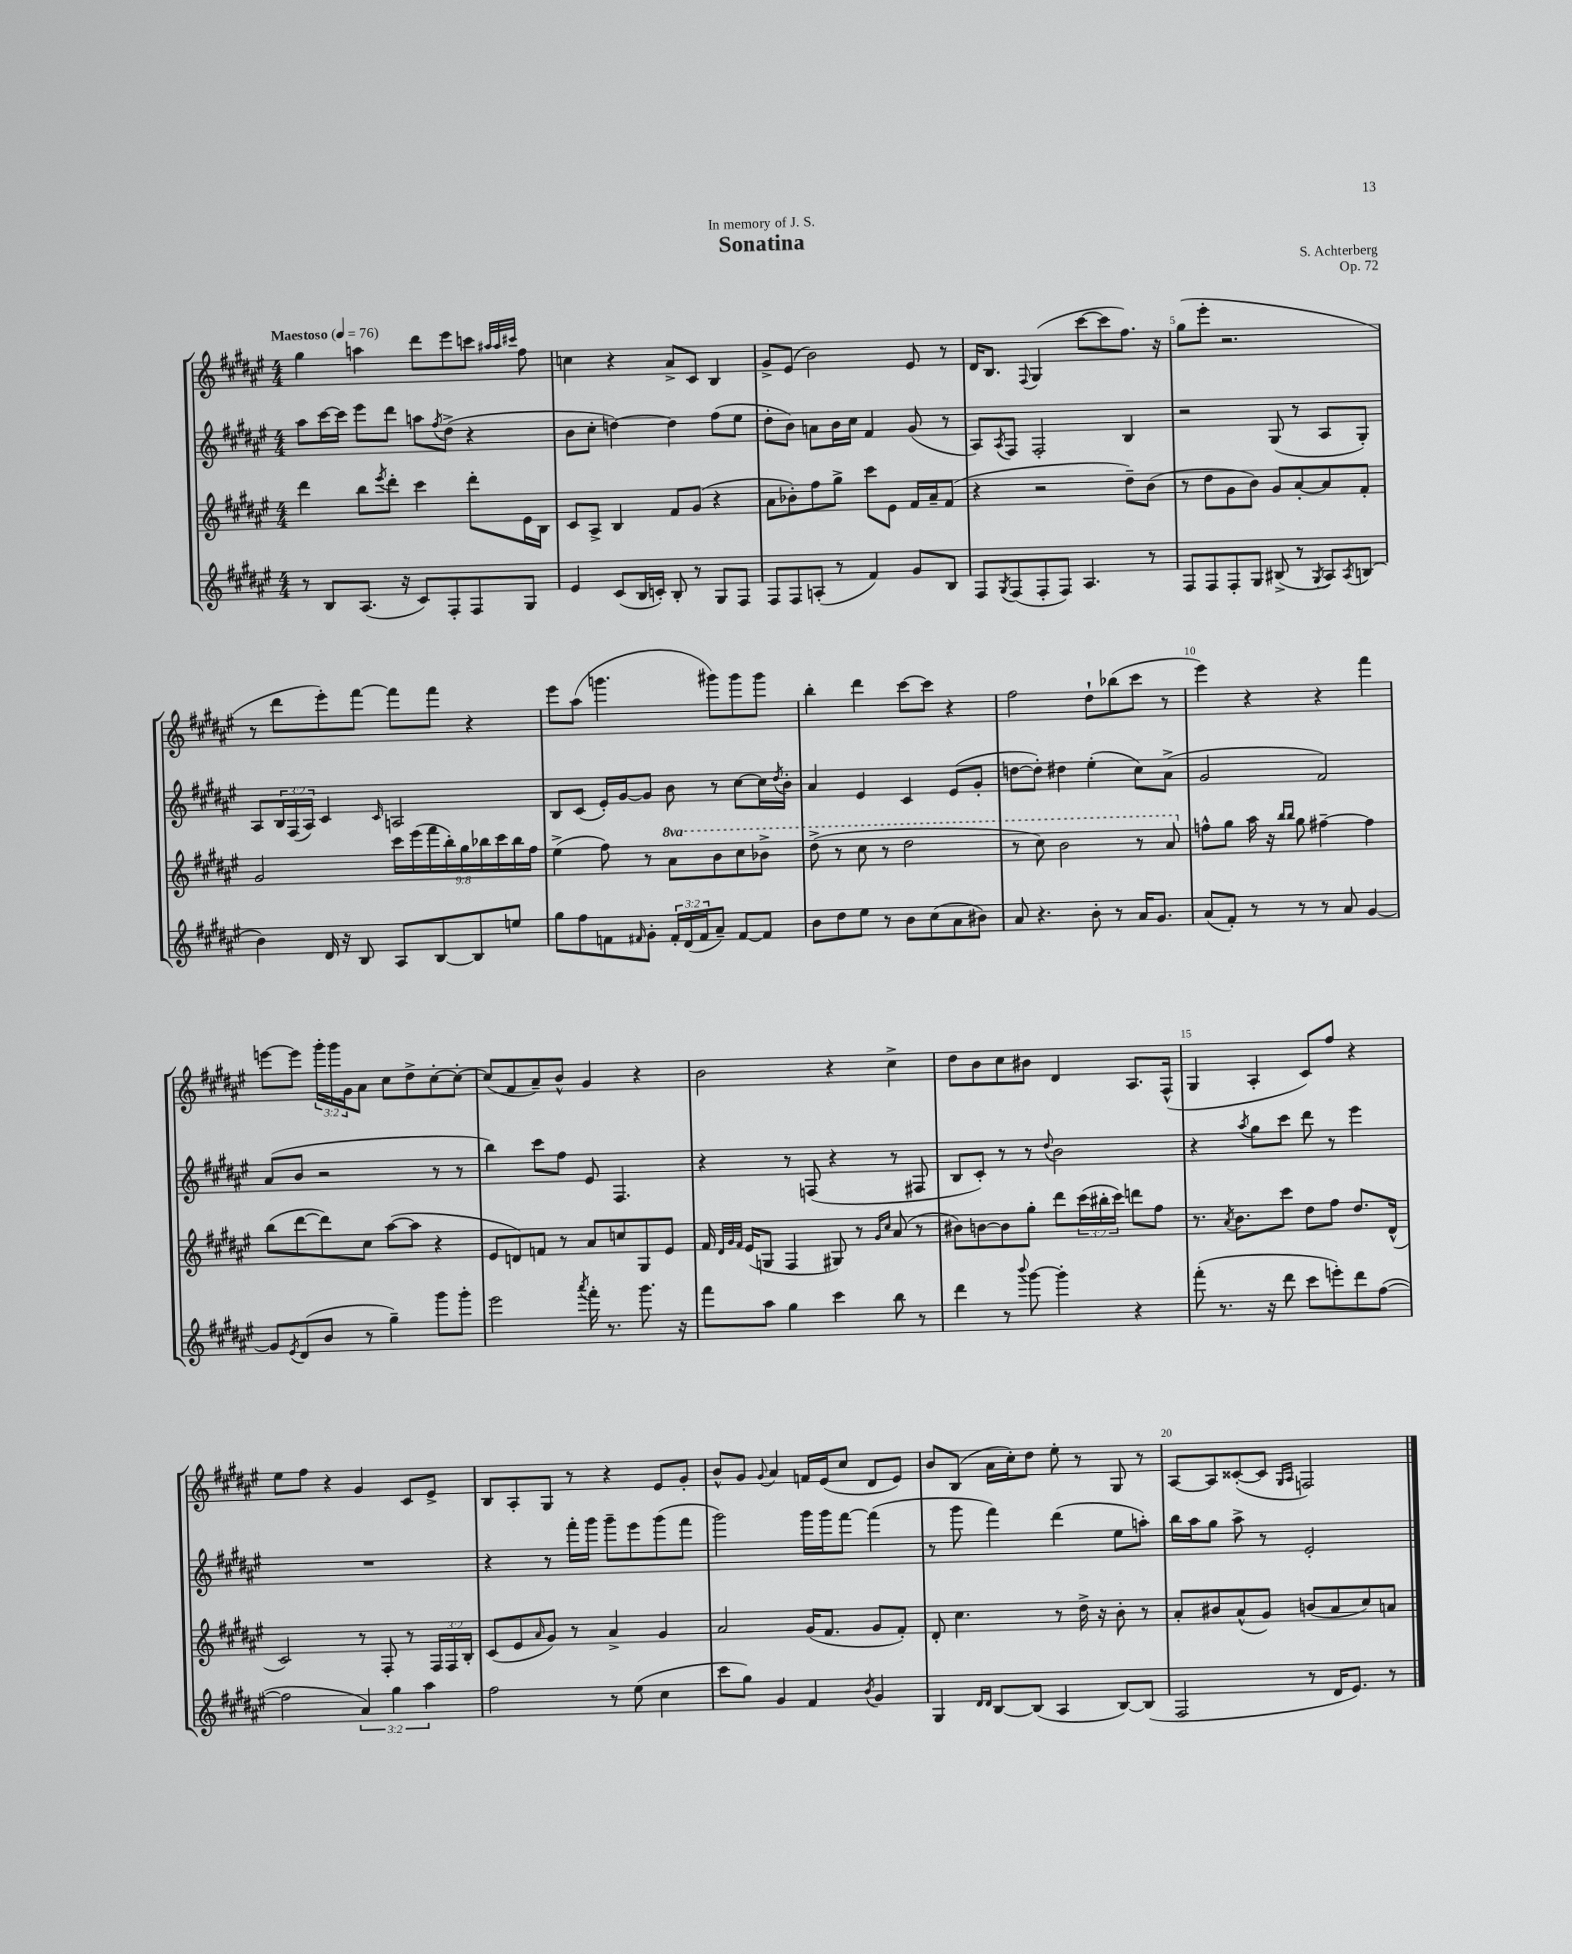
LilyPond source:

\header { title = "Sonatina" composer = "S. Achterberg" dedication = "In memory of J. S." opus = "Op. 72" }
<<
\new StaffGroup <<
\new Staff = "s0" {
    \clef treble \key fis \major \numericTimeSignature \time 4/4 \override Staff.TupletNumber.text = #tuplet-number::calc-fraction-text \tempo "Maestoso" 4 = 76
    gis''4 a''4 dis'''8 eis'''8 c'''8 \grace { ais''32 ais''32 cis'''32 } fis''8 |
    c''4 r4 ais'8-> cis'8 b4 |
    gis'8-> eis'8( b'2) eis'8 r8 |
    dis'16 b8. \appoggiatura { fis8 } gis4( cis'''8~ cis'''8 fis''8.) r16 |
    gis''8( eis'''8-. r2. |
    r8 dis'''8 eis'''8-.) fis'''8~ fis'''8 fis'''8 r4 |
    eis'''8 ais''8( g'''4. gis'''8) gis'''8 gis'''8 |
    b''4-. dis'''4 cis'''8~ cis'''8 r4 |
    fis''2 dis''8-! bes''8( cis'''8 r8 |
    eis'''4) r4 r4 fis'''4 |
    e'''8~ e'''8 \tuplet 3/2 { gis'''16-. gis'''16 gis'16 } ais'8 cis''8 dis''8-> cis''8~-. cis''8~-. |
    cis''8( fis'8 ais'8--) b'8-^ gis'4 r4 |
    b'2 r4 cis''4-> |
    dis''8 b'8 cis''8 bis'8 dis'4 ais8. fis16-^( |
    gis4 ais4-. cis'8) fis''8 r4 |
    eis''8 fis''8 r4 gis'4 cis'8 eis'8-> |
    b8 ais8-. gis8 r8 r4 eis'8 gis'8-. |
    b'8-^ gis'8 \appoggiatura { gis'8 } ais'4 f'16 eis'16( cis''8 dis'8 eis'8) |
    b'8 b8( ais'16 cis''16-.) dis''8 eis''8-. r8 gis8 r8 |
    ais8~ ais8 cisis'8~-.( cisis'8 \grace { gis16 ais16 } f2) \bar "|." |
}
\new Staff = "s1" {
    \clef treble \key fis \major \numericTimeSignature \time 4/4 \override Staff.TupletNumber.text = #tuplet-number::calc-fraction-text
    ais''8 cis'''16~ cis'''16 eis'''8 dis'''8 a''8 \acciaccatura { fis''8 } dis''8->( r4 |
    b'8 cis''8-. d''4~) d''4 fis''8( eis''8 |
    dis''8-. b'8) a'8 b'16 cis''16 fis'4 gis'8( r8 |
    ais8) \acciaccatura { ais8 } fis8 fis2-. b4 |
    r2 gis8( r8 ais8 gis8-.) |
    ais8 \tuplet 3/2 { b16 fis16( ais16) } cis'4 \grace { cis'16 } a2 |
    b8 cis'8( eis'16-.) gis'16~ gis'8 b'8 r8 cis''8~ cis''16 \acciaccatura { dis''8 } b'16-. |
    ais'4 eis'4 cis'4 eis'8( gis'8-. |
    d''8~ d''8-.) dis''4 eis''4-.( cis''8) ais'8->( |
    gis'2 fis'2) |
    ais'8( b'8 r2 r8 r8 |
    b''4) cis'''8 fis''8 eis'8 fis4. |
    r4 r8 f8( r4 r8 fis8 |
    b8 cis'8-.) r8 r8 \appoggiatura { dis''8 } b'2 |
    r4 \acciaccatura { ais''8 } gis''8 cis'''8 dis'''8 r8 eis'''4 |
    R1 |
    r4 r8 fis'''16-. gis'''16 gis'''8-- eis'''8 gis'''8( fis'''8 |
    gis'''2) gis'''16 gis'''16 fis'''8~ fis'''4( |
    r8 gis'''8 fis'''4) dis'''4( eis''8 a''8-.) |
    b''16 ais''16 gis''8 ais''8-> r8 eis'2-. \bar "|." |
}
\new Staff = "s2" {
    \clef treble \key fis \major \numericTimeSignature \time 4/4 \override Staff.TupletNumber.text = #tuplet-number::calc-fraction-text \set Staff.ottavationMarkups = #ottavation-simple-ordinals
    dis'''4 b''8 \acciaccatura { eis'''8 } dis'''8-. cis'''4 dis'''8-. eis'16 b16 |
    cis'8 ais8-> b4 fis'8 gis'8( r4 |
    ais'8 bes'8-.) fis''8 gis''8-> cis'''8 eis'8 fis'16 ais'16-- fis'8( |
    r4 r2 dis''8--) b'8( |
    r8 dis''8 gis'8 b'8) gis'8 ais'8~-. ais'8 fis'8-. |
    gis'2 \tuplet 9/8 { cis'''16 eis'''16( fis'''16 b''16-.) gis''16 bes''16 cis'''16 bes''16 fis''16 } |
    eis''4->( fis''8) r8 \ottava #1 ais''8 b''8 cis'''8 bes''8-> |
    dis'''8->( r8 cis'''8 r8 dis'''2 |
    r8 cis'''8) b''2 r8 ais''8 \ottava #0 |
    f''8-^ gis''8 ais''16 r16 \grace { b''16 b''16 } gis''8 fis''4~-- fis''4 |
    b''8( dis'''8~ dis'''8) cis''8 ais''8~( ais''8 r4 |
    eis'8 d'8) f'8 r8 ais'8 c''8 gis8 eis'8 |
    fis'16 \grace { dis'32 gis'32 fis'32 } eis'16( g8 fis4 gis8) r8 \grace { gis'16 cis''16 } ais'8( r8 |
    bis'8) b'8~ b'8 gis''8-. dis'''8 \tuplet 3/2 { cis'''16( bis''16-. cis'''16) } d'''8 fis''8 |
    r8. \acciaccatura { ais'8 } b'8. cis'''8 dis''8 fis''8 dis''8. dis'16-^( |
    cis'2) r8 fis8-. r8 \tuplet 3/2 { fis16 fis16 b16-. } |
    cis'8( eis'8 \grace { ais'16 } gis'8) r8 ais'4-> gis'4 |
    ais'2 gis'16( fis'8. gis'8 fis'8-.) |
    dis'8-. cis''4. r8 dis''16-> r16 b'8-. r8 |
    ais'8-. bis'8 ais'8-^( gis'8) b'8( ais'8 cis''8) a'8 \bar "|." |
}
\new Staff = "s3" {
    \clef treble \key fis \major \numericTimeSignature \time 4/4 \override Staff.TupletNumber.text = #tuplet-number::calc-fraction-text
    r8 b8 ais8.( r16 cis'8) fis8-. fis8 gis8 |
    eis'4 cis'8( b16 c'16-.) b8-. r8 gis8 fis8 |
    fis8 fis8 a8-.( r8 fis'4) gis'8 b8 |
    fis8 \acciaccatura { gis8 } fis8( fis8-. fis8) ais4. r8 |
    fis8 fis8 fis8-. gis8 bis8->( r8 \acciaccatura { gis8 } ais8) \acciaccatura { ais8 } b8( |
    b'4) dis'16 r16 b8 ais8 b8~ b8 e''8 |
    gis''8 fis''8 f'8 \grace { fis'16 } gis'8-. \tuplet 3/2 { fis'16-. dis'16( fis'16 } ais'8--) fis'8~ fis'8 |
    b'8 dis''8 eis''8 r8 b'8 cis''8( ais'8 bis'8) |
    ais'8 r4. b'8-. r8 ais'16 gis'8. |
    ais'8( fis'8-.) r8 r8 r8 ais'8 gis'4~ |
    gis'8 \acciaccatura { eis'8 } dis'8( b'8 r8 gis''4--) gis'''8 gis'''8-. |
    eis'''2 \acciaccatura { ais'''8 } fis'''16-. r8. gis'''8. r16 |
    fis'''8 ais''8 gis''4 cis'''4 b''8 r8 |
    dis'''4 r8 \appoggiatura { b'''8 } gis'''8~ gis'''4-. r4 |
    fis'''8-.( r8. r16 dis'''8 cis'''8 e'''8-.) dis'''8 fis''8~( |
    fis''2 \tuplet 3/2 { ais'4) gis''4 ais''4 } |
    fis''2 r8 eis''8( cis''4 |
    cis'''8 gis''8) gis'4 fis'4 \acciaccatura { b'8 } gis'4 |
    gis4 \grace { dis'16 dis'16 } b8~ b8( ais4 b8~) b8( |
    fis2 r8 dis'16 eis'8.) r8 \bar "|." |
}
>>
>>
\layout { \context { \Score \override BarNumber.break-visibility = ##(#f #t #t) barNumberVisibility = #(every-nth-bar-number-visible 5) } }
